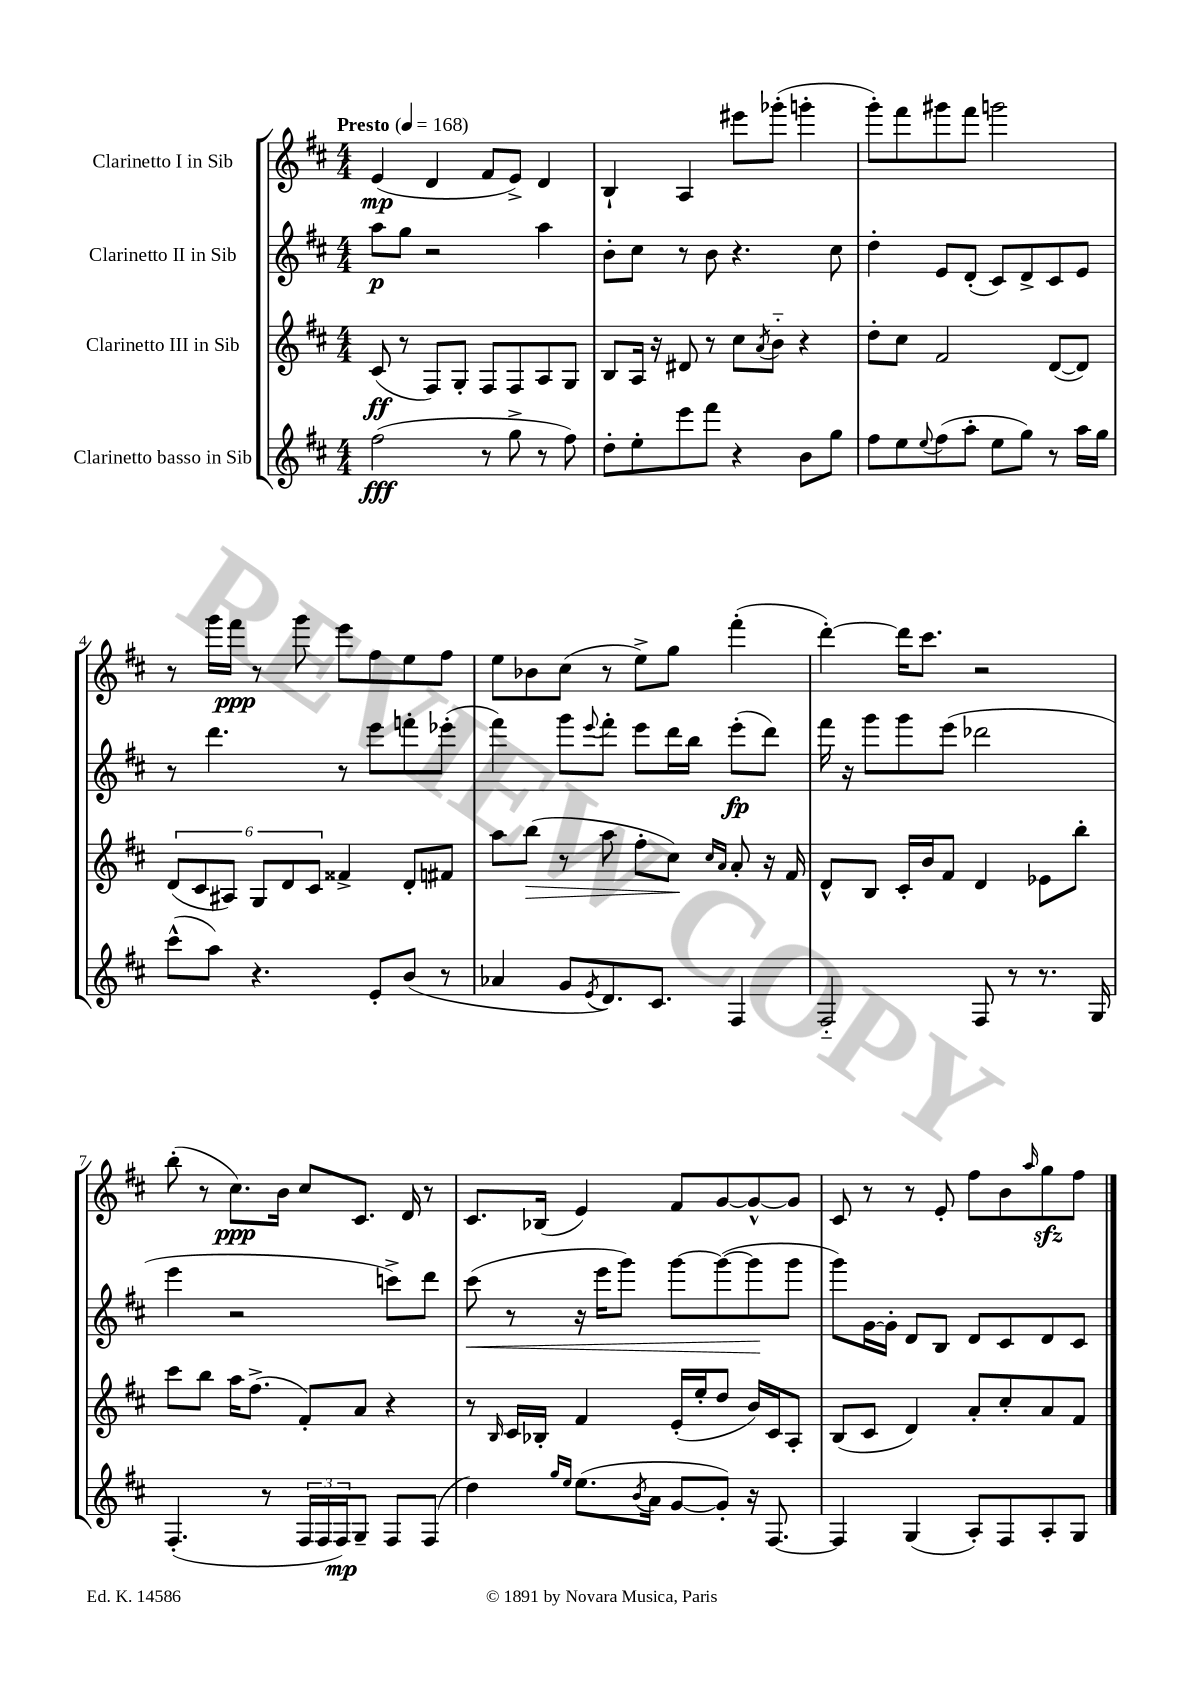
<<
\new StaffGroup <<
\new Staff = "s0" \with { instrumentName = "Clarinetto I in Sib" } {
    \clef treble \key d \major \numericTimeSignature \time 4/4 \tempo "Presto" 4 = 168
    e'4\mp( d'4 fis'8 e'8->) d'4 |
    b4-! a4 eis'''8 ges'''8-.( g'''4-. |
    g'''8-.) fis'''8 gis'''8 fis'''8 g'''2 |
    r8 g'''16 fis'''16\ppp r8 g'''8 e'''8 fis''8 e''8 fis''8 |
    e''8 bes'8 cis''8( r8 e''8->) g''8 fis'''4-.( |
    d'''4~-.) d'''16 cis'''8. r2 |
    b''8-.( r8 cis''8.\ppp) b'16 cis''8 cis'8. d'16 r8 |
    cis'8. bes16( e'4) fis'8 g'8~ g'8~-^ g'8 |
    cis'8 r8 r8 e'8-. fis''8 b'8 \grace { a''16 } g''8\sfz fis''8 \bar "|." |
}
\new Staff = "s1" \with { instrumentName = "Clarinetto II in Sib" } {
    \clef treble \key d \major \numericTimeSignature \time 4/4
    a''8\p g''8 r2 a''4 |
    b'8-. cis''8 r8 b'8 r4. cis''8 |
    d''4-. e'8 d'8-.( cis'8) d'8-> cis'8 e'8 |
    r8 d'''4. r8 e'''8 f'''8-. ees'''8-.( |
    fis'''4) g'''8 \appoggiatura { e'''8 } fis'''8-. e'''8 d'''16 b''16 e'''8-.\fp( d'''8) |
    fis'''16 r16 g'''8 g'''8 e'''8( des'''2 |
    e'''4 r2 c'''8->) d'''8 |
    cis'''8\<( r8 r16 e'''16 g'''8) g'''8~ g'''8~( g'''8\! g'''8 |
    g'''8) g'16~ g'16-. d'8 b8 d'8 cis'8 d'8 cis'8 \bar "|." |
}
\new Staff = "s2" \with { instrumentName = "Clarinetto III in Sib" } {
    \clef treble \key d \major \numericTimeSignature \time 4/4
    cis'8\ff( r8 fis8) g8-. fis8 fis8 a8 g8 |
    b8 a16 r16 dis'8 r8 cis''8 \acciaccatura { a'8 } b'8-_ r4 |
    d''8-. cis''8 fis'2 d'8~( d'8) |
    \tuplet 6/4 { d'8( cis'8 ais8) g8 d'8 cis'8 } fisis'4-> d'8-. fis'8 |
    a''8 b''8\>( r8 a''8 fis''8-. cis''8\!) \grace { cis''16 a'16 } a'8-. r16 fis'16 |
    d'8-^ b8 cis'16-. b'16 fis'8 d'4 ees'8 b''8-. |
    cis'''8 b''8 a''16 fis''8.->( fis'8-.) a'8 r4 |
    r8 \grace { b16 } cis'16 bes16-. fis'4 e'16-.( e''16-. d''8 b'16) cis'16 a8-. |
    b8( cis'8 d'4) a'8-. cis''8-. a'8 fis'8 \bar "|." |
}
\new Staff = "s3" \with { instrumentName = "Clarinetto basso in Sib" } {
    \clef treble \key d \major \numericTimeSignature \time 4/4
    fis''2\fff( r8 g''8-> r8 fis''8) |
    d''8-. e''8-. e'''8 fis'''8 r4 b'8 g''8 |
    fis''8 e''8 \appoggiatura { e''8 } fis''8( a''8-. e''8 g''8) r8 a''16 g''16 |
    cis'''8-^( a''8) r4. e'8-. b'8( r8 |
    aes'4 g'8 \acciaccatura { e'8 } d'8.) cis'8. fis4 |
    fis2-_ fis8 r8 r8. g16 |
    fis4.-.( r8 \tuplet 3/2 { fis16 fis16 fis16\mp) } g8-- fis8 fis8( |
    d''4) \grace { g''16 e''16 } e''8.( \acciaccatura { b'8 } a'16 g'8~ g'8-.) r16 fis8.~ |
    fis4 g4( a8-.) fis8 a8-. g8 \bar "|." |
}
>>
>>
